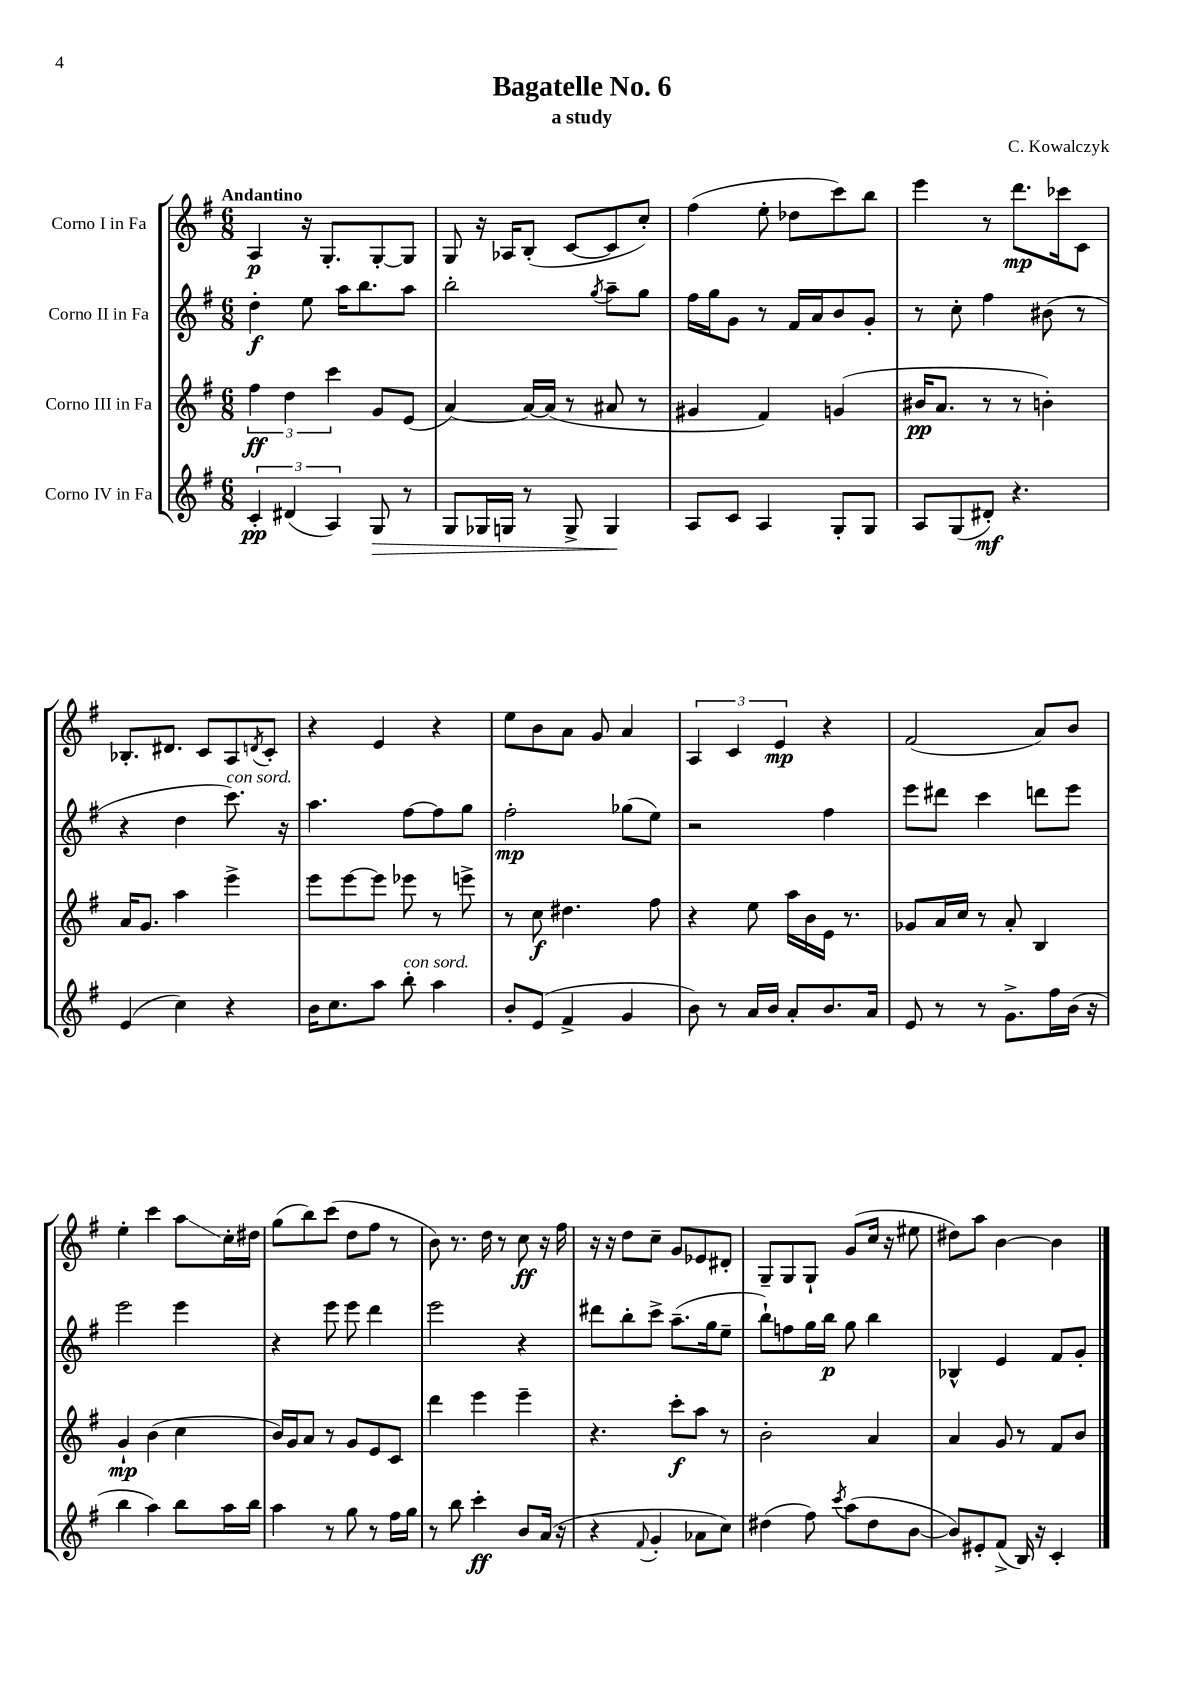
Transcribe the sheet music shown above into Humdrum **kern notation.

**kern	**kern	**kern	**kern
*staff4	*staff3	*staff2	*staff1
*clefG2	*clefG2	*clefG2	*clefG2
*k[f#]	*k[f#]	*k[f#]	*k[f#]
*M6/8	*M6/8	*M6/8	*M6/8
6c'	6ff#	4dd'	4A
(6d#	6dd	.	.
.	.	8ee	16r
.	.	.	8.G'
6A)	6ccc	.	.
.	.	16aa	.
.	.	8.bb	.
8G	8g	.	[8G'
8r	(8e	8aa	8G]
=	=	=	=
8G	[4a)	2bb'	8G
16G-	.	.	16r
16G	.	.	16A-
8r	16a_	.	(8B'
.	(16a]	.	.
8G^	8r	.	[8c
.	.	8qgg	.
4G	8a#	8aa~	8c]
.	8r	8gg	8cc')
=	=	=	=
8A	4g#	16ff#	(4ff#
.	.	16gg	.
8c	.	8g	.
4A	4f#)	8r	8ee'
.	.	16f#	8dd-
.	.	16a	.
8G'	(4g	8b	8ccc)
8G	.	8g'	8bb
=	=	=	=
8A	16b#	8r	4eee
.	8.a	.	.
(8G	.	8cc'	.
8d#')	8r	4ff#	8r
4.r	8r	.	8.ddd
.	4b')	(8b#	.
.	.	.	16ccc-
.	.	8r	8c
=	=	=	=
(4e	16a	4r	8.B-'
.	8.g	.	.
.	.	.	8.d#
4cc)	4aa	4dd	.
.	.	.	8c
4r	4eee^	8.ccc)	8A
.	.	.	8qd
.	.	.	8c'
.	.	16r	.
=	=	=	=
16b	8eee	4.aa	4r
8.cc	.	.	.
.	[8eee	.	.
8aa	8eee]	.	4e
8bb'	8eee-	[8ff#	.
4aa	8r	8ff#]	4r
.	8eee^	8gg	.
=	=	=	=
8b'	8r	2ff#'	8ee
(8e	8cc	.	8b
4f#^	4.dd#	.	8a
.	.	.	8g
4g	.	(8gg-	4a
.	8ff#	8ee)	.
=	=	=	=
8b)	4r	2r	6A
8r	.	.	.
.	.	.	6c
16a	8ee	.	.
16b	.	.	.
.	.	.	6e
8a'	16aa	.	.
.	16b	.	.
8.b	16e	4ff#	4r
.	8.r	.	.
16a	.	.	.
=	=	=	=
8e	8g-	8eee	(2f#
8r	16a	8ddd#	.
.	16cc	.	.
8r	8r	4ccc	.
8.g^	8a'	.	.
.	4B	8ddd	8a)
16ff#	.	.	.
(16b	.	8eee	8b
16r	.	.	.
=	=	=	=
4bb	4g`	2eee	4ee'
4aa)	(4b	.	4ccc
8bb	4cc	4eee	8aa
16aa	.	.	16cc'
16bb	.	.	16dd#
=	=	=	=
4aa	16b)	4r	(8gg
.	16g	.	.
.	8a	.	8bb)
8r	8r	8eee	(8ccc
8gg	8g	8eee	8dd
8r	8e	4ddd	8ff#
16ff#	8c	.	8r
16gg	.	.	.
=	=	=	=
8r	4ddd	2eee	8b)
8bb	.	.	8.r
4ccc'	4eee	.	.
.	.	.	16dd
.	.	.	8r
8b	4eee~	4r	8cc
(16a	.	.	16r
16r	.	.	16ff#
=	=	=	=
4r	4.r	8ddd#	16r
.	.	.	16r
.	.	8bb'	8dd
8qqf#	.	.	.
4g'	.	8ccc^	8cc~
.	8ccc'	(8.aa~	8g
8a-	8aa	.	8e-
.	.	16gg	.
8cc)	8r	8ee~	8d#'
=	=	=	=
(4dd#	2b'	8bb`)	8G~
.	.	8ff	8G
8ff#)	.	16gg	8G`
.	.	16bb	.
8qccc	.	.	.
(8aa	.	8gg	(8g
8dd#	4a	4bb	16cc
.	.	.	16r
[8b	.	.	8ee#
=	=	=	=
8b])	4a	4B-^^	8dd#)
8e#'	.	.	8aa
(8f#^	8g	4e	[4b
16B)	8r	.	.
16r	.	.	.
4c'	8f#	8f#	4b]
.	8b	8g'	.
==	==	==	==
*-	*-	*-	*-
